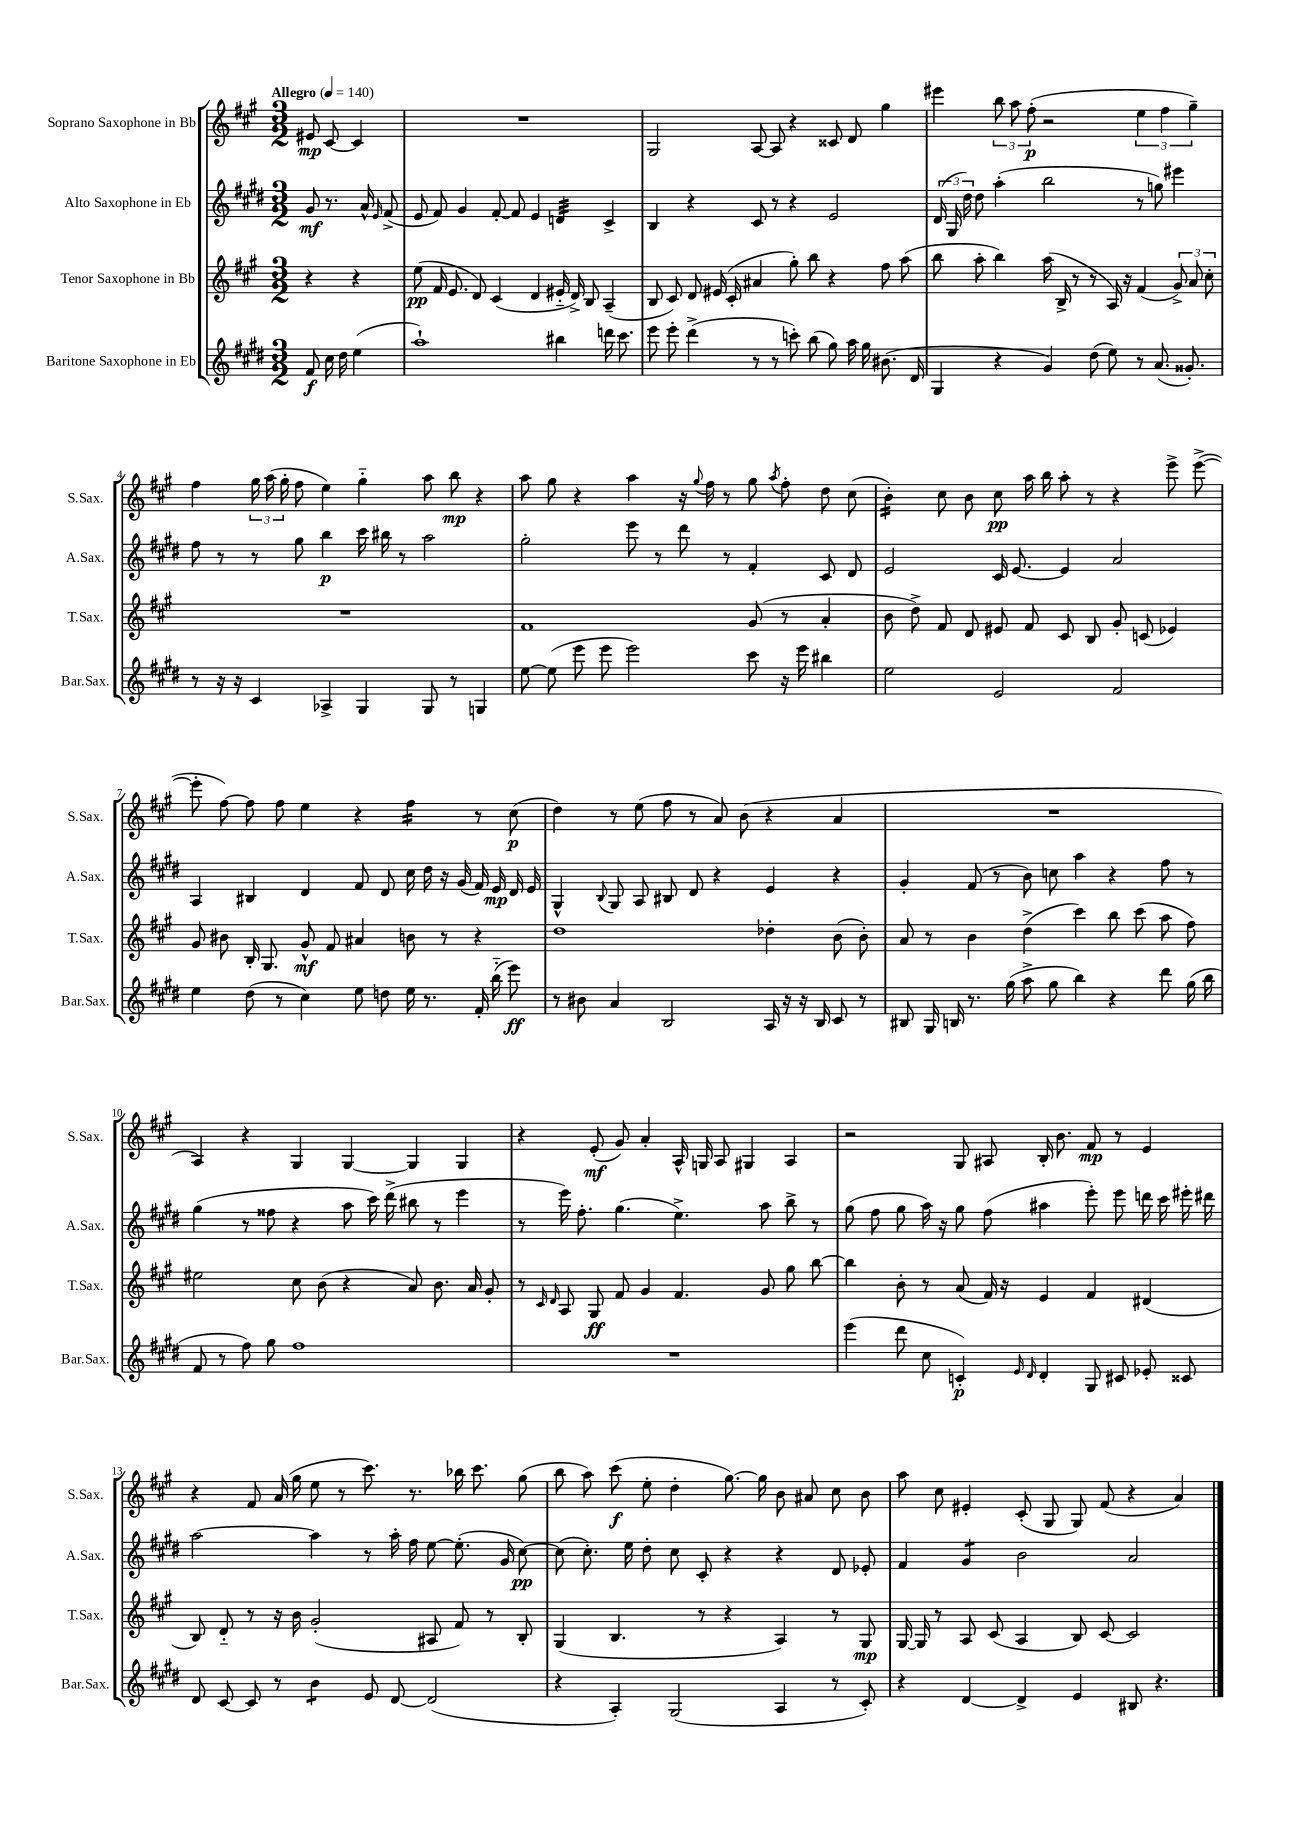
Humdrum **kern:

**kern	**kern	**kern	**kern
*staff4	*staff3	*staff2	*staff1
*clefG2	*clefG2	*clefG2	*clefG2
*k[f#c#g#d#]	*k[f#c#g#]	*k[f#c#g#d#]	*k[f#c#g#]
*M3/2	*M3/2	*M3/2	*M3/2
*MM140	*MM140	*MM140	*MM140
8f#/	4r	8g#/	8e#/
16cc#\	.	8.r	[8c#/
16dd#\	.	.	.
(4ee\	4r	.	4c#/]
.	.	16a^^/	.
.	.	16qqe/	.
.	.	(8f#^/	.
=	=	=	=
1aa`)	(8ee\	8e/	1.r
.	16f#/	8f#/)	.
.	8.e/	.	.
.	.	4g#/	.
.	8d/)	.	.
.	(4c#/	[8f#'/	.
.	.	8f#/]	.
.	4d/	4e/	.
4bb#\	16e#'~/	4d/	.
.	16d^/)	.	.
.	8B/	.	.
16ddd\	(4A~/	4c#^/	.
8.ccc#\	.	.	.
=	=	=	=
8eee\	8B/	4B/	2G#/
8eee'\	8c#/)	.	.
(4ddd#^\	8d/	4r	.
.	(16e#/	.	.
.	16c#'/	.	.
8r	4a#/	8c#/	[8A/
8r	.	8r	8A/]
8ccc'\)	8gg#'\)	4r	4r
(8bb\	8bb\	.	.
8gg#\)	4r	2e/	8c##/
16aa\	.	.	8d/
16gg#\	.	.	.
(8.b#\	8ff#\	.	4gg#\
.	(8aa\	.	.
16d#/	.	.	.
=	=	=	=
4G#/	8bb\	(24d#/	4eee#\
.	.	24G#/	.
.	.	24dd#\)	.
.	8aa'\	8dd#\	.
4r	4bb\)	(4aa'\	12bb\
.	.	.	12aa\
.	.	.	(12ff#'\
4g#/)	(16aa\	2bb\	2r
.	16B^/	.	.
.	8r	.	.
(8dd#\	8r	.	.
8ee\)	16A/)	.	.
.	16r	.	.
8r	(4f#/	8r	6ee\
(8.a/	.	8gg\)	.
.	.	.	6ff#\
.	12g#^/)	4eee#\	.
8.g##'/)	.	.	.
.	12a/	.	6gg#~\)
.	12cc#'\	.	.
=	=	=	=
8r	1.r	8ff#\	4ff#\
16r	.	8r	.
16r	.	.	.
4c#/	.	8r	24gg#\
.	.	.	(24aa\
.	.	.	24gg#'\
.	.	8gg#\	8ff#\
4A-^/	.	4bb\	4ee\)
4G#/	.	16ccc#\	4gg#'~\
.	.	16bb#\	.
.	.	8r	.
8G#/	.	2aa\	8aa\
8r	.	.	8bb\
4G/	.	.	4r
=	=	=	=
[8ee\	1f#	2gg#'\	8aa\
(8ee\]	.	.	8gg#\
8eee\	.	.	4r
8eee\	.	.	.
2eee\)	.	8eee\	4aa\
.	.	8r	.
.	.	8ddd#\	16r
.	.	.	8qqgg#/
.	.	.	16ff#\
.	.	8r	8r
8ccc#\	(8g#/	4f#'/	8gg#\
.	.	.	8qaa/
16r	8r	.	8ff#'\
16eee\	.	.	.
4bb#\	4a'/	8c#/	8dd\
.	.	8d#/	(8cc#\
=	=	=	=
2ee\	8b\	2e/	4b'\)
.	8dd^\)	.	.
.	8f#/	.	8cc#\
.	8d/	.	8b\
2e/	8e#/	16c#/	8cc#\
.	.	[8.e/	.
.	8f#/	.	16aa\
.	.	.	16bb\
.	8c#/	4e/]	8aa'\
.	8B/	.	8r
2f#/	8g#'/	2a/	4r
.	(8c/	.	.
.	4e-/)	.	8eee^\
.	.	.	([8eee^\
=	=	=	=
4ee\	8g#/	4A/	8eee'\]
.	8b#\	.	[8ff#\)
(8dd#\	16B'/	4B#/	8ff#\]
.	8.G#/	.	.
8r	.	.	8ff#\
4cc#\)	8g#^^/	4d#/	4ee\
.	8f#/	.	.
8ee\	4a#/	8f#/	4r
8dd\	.	8d#/	.
16ee\	8b\	16cc#\	4ff#\
8.r	.	16dd#\	.
.	8r	16r	.
.	.	(16g#/	.
16f#'/	4r	16f#/)	8r
(16bb'~\	.	16e/	.
8eee\)	.	16d#/	(8cc#\
.	.	16e/	.
=	=	=	=
8r	1dd	4G#^^/	4dd\)
8b#\	.	.	.
.	.	8qqB/	.
4a/	.	8G#/	8r
.	.	8A/	(8ee\
2B/	.	8B#/	8ff#\
.	.	8d#/	8r
.	.	4r	8a/)
.	.	.	(8b\
16A/	4dd-'\	4e/	4r
16r	.	.	.
16r	.	.	.
16B/	.	.	.
8c#/	(8b\	4r	4a/
8r	8b'\)	.	.
=	=	=	=
8B#/	8a/	4g#'/	1.r
16G#/	8r	.	.
16B/	.	.	.
8.r	4b\	(8f#/	.
.	.	8r	.
(16gg#\	.	.	.
8aa^\	(4dd^\	8b\)	.
8gg#\	.	8cc\	.
4bb\)	4ccc#\)	4aa\	.
4r	8bb\	4r	.
.	(8ccc#\	.	.
8ddd#\	8aa\	8ff#\	.
(16gg#\	8ff#\)	8r	.
16bb\	.	.	.
=	=	=	=
8f#/	2ee#\	(4gg#\	4A/)
8r	.	.	.
8ff#\)	.	8r	4r
8gg#\	.	8ff##\	.
1ff#	8cc#\	4r	4G#/
.	(8b\	.	.
.	4r	8aa\	[4G#/
.	.	16ccc#\)	.
.	.	(16ddd#^\	.
.	8a/)	8bb#\	4G#/]
.	8.b\	8r	.
.	.	4eee\	4G#/
.	16a/	.	.
.	8g#'/	.	.
=	=	=	=
1.r	8r	8r	4r
.	16qqc#/	.	.
.	16qqd/	.	.
.	8A/	16eee\)	.
.	.	8.ff#'\	.
.	8G#/	.	(8e'/
.	8f#/	(4.gg#\	8g#/)
.	4g#/	.	4a'/
.	4.f#/	4.ee^\)	16A^^/
.	.	.	16G/
.	.	.	8A/
.	.	.	4G#/
.	8g#/	8aa\	.
.	8gg#\	8bb^\	4A/
.	[8bb\	8r	.
=	=	=	=
(4eee\	4bb\]	(8gg#\	2r
.	.	8ff#\	.
8ddd#\	8b'\	8gg#\	.
8cc#\	8r	16aa\)	.
.	.	16r	.
4c'/)	(8a/	8gg#\	8G#/
.	16f#/)	(8ff#\	8A#/
.	16r	.	.
16qqe/	.	.	.
16qqd#/	.	.	.
4d#'/	4e/	4aa#\	16B'/
.	.	.	8.b\
8G#/	4f#/	8eee'\)	8f#/
8c#/	.	8eee\	8r
8e-'/	(4d#/	16ddd\	4e/
.	.	16ccc#\	.
8c##/	.	16eee#'\	.
.	.	16ddd#\	.
=	=	=	=
8d#/	8B/)	[2aa\	4r
[8c#/	8d'~/	.	.
8c#/]	8r	.	8f#/
8r	16r	.	(16a/
.	16b\	.	16gg#\
4b\	(2g#'/	4aa\]	8ee\
.	.	.	8r
8e/	.	8r	8.ccc#\)
[8d#/	.	16aa'\	.
.	.	16ff#\	8.r
(2d#/]	8A#/	[8ee\	.
.	8f#/)	(8.ee'\]	16bb-\
.	.	.	8.ccc#\
.	8r	.	.
.	.	16g#/	.
.	8B'/	[8cc#\)	(8gg#\
=	=	=	=
4r	(4G#/	(8cc#\]	8bb\
.	.	8.cc#'\)	8aa\)
4A'/)	4.B/	.	(8ccc#\
.	.	16ee\	.
.	.	8dd#'\	8ee'\
(2G#/	.	8cc#\	4dd'\
.	8r	8c#'/	.
.	4r	4r	[8.gg#\)
.	.	.	16gg#\]
4A/	4A/)	4r	8b\
.	.	.	8a#/
8r	8r	8d#/	8cc#\
8c#'/)	8G#/	8e-'/	8b\
=	=	=	=
4r	[16G#/	4f#/	8aa\
.	16G#/]	.	.
.	8r	.	8cc#\
[4d#/	8A/	4g#/	4e#'/
.	(8c#/	.	.
4d#^/]	4A/	2b\	(8c#'/
.	.	.	8G#/
4e/	8B/)	.	8G#/)
.	[8c#/	.	(8f#/
8B#/	2c#/]	2a/	4r
4.r	.	.	.
.	.	.	4a/)
==	==	==	==
*-	*-	*-	*-
